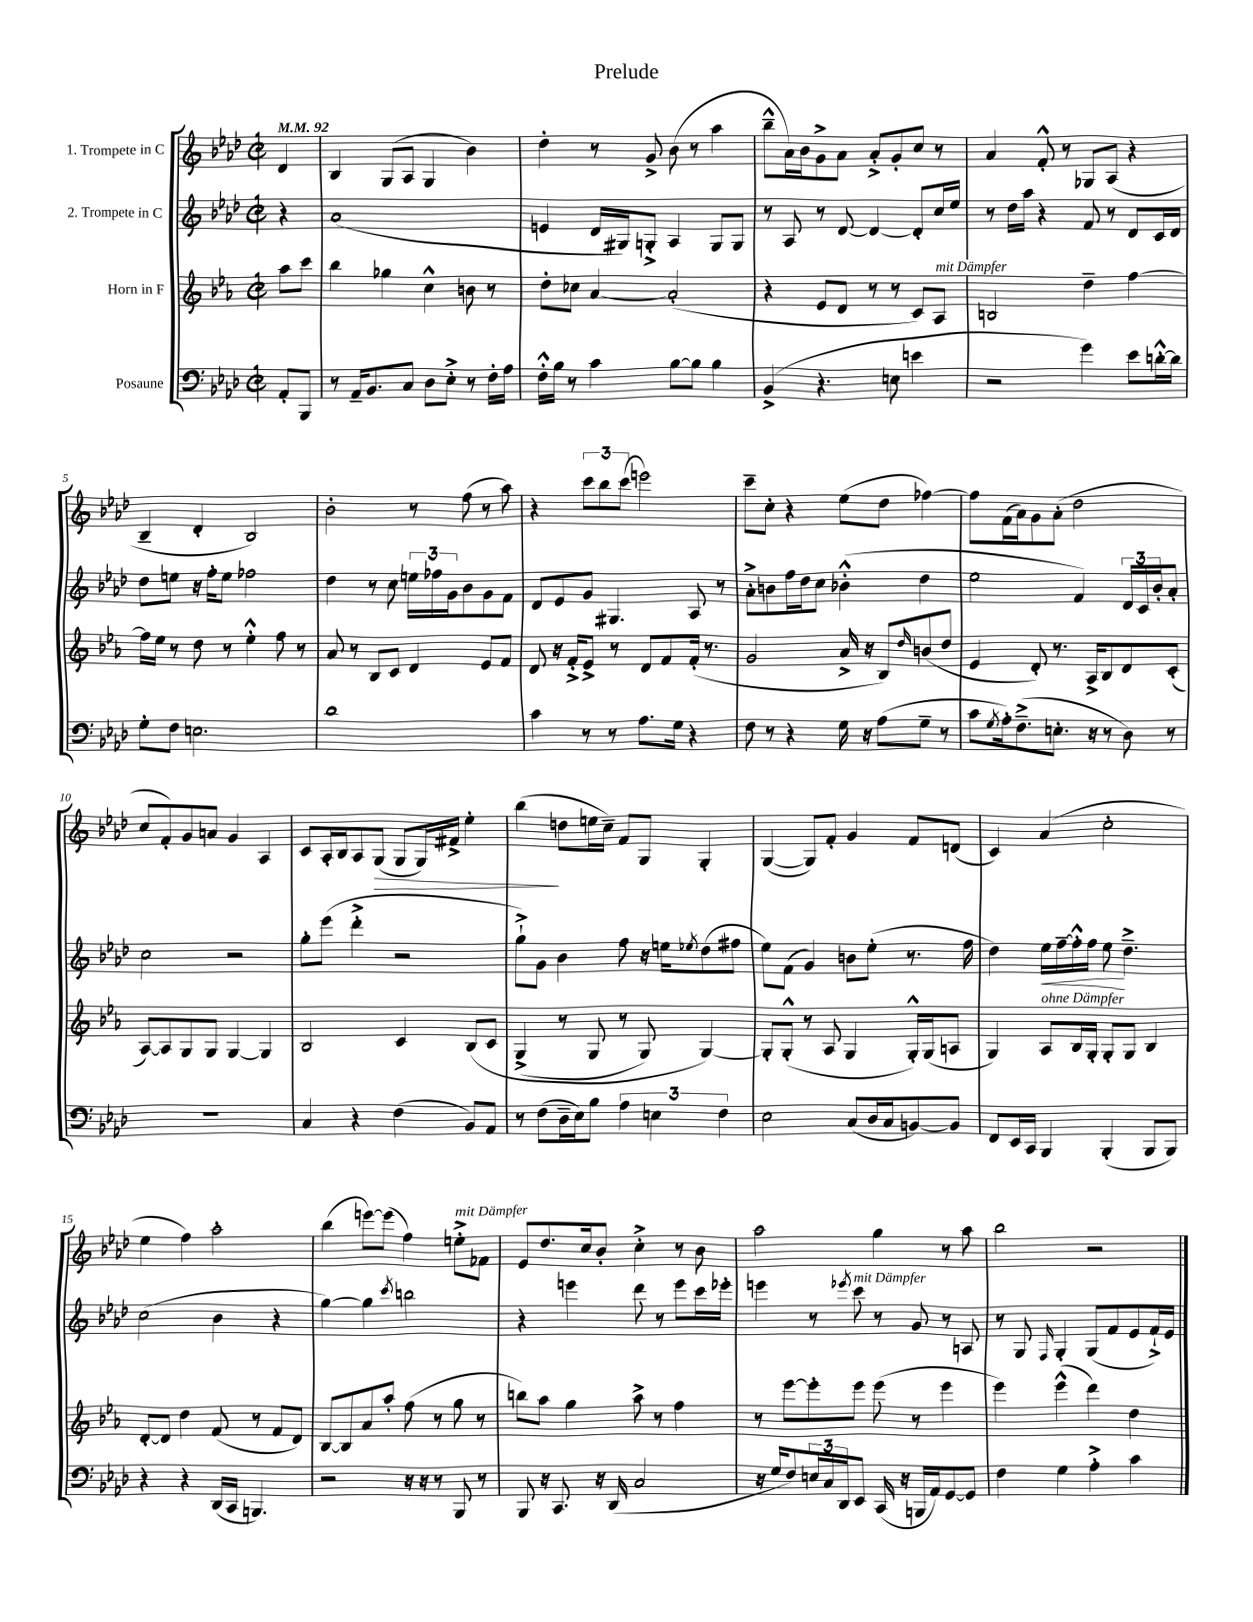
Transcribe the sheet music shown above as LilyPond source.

\header { title = "Prelude" }
<<
\new StaffGroup <<
\new Staff = "s0" \with { instrumentName = "1. Trompete in C" } {
    \clef treble \key aes \major \defaultTimeSignature \time 2/2 \partial 4 \tempo 4 = 92
    des'4 |
    bes4 g8( aes8 g4 bes'4) |
    des''4-. r8 g'8-> bes'8( r8 aes''4 |
    bes''8---^ aes'16) bes'16 g'8-> aes'8 aes'8-.-> g'8-. c''8 r8 |
    aes'4 f'8-.-^ r8 ges8 aes8( r4 |
    bes4-- des'4-. bes2) |
    bes'2-. r8 f''8( r8 aes''8) |
    r4 \tuplet 3/2 { c'''8 bes''8 c'''8( } e'''2) |
    c'''8-- c''8-. r4 ees''8( des''8 fes''4~) |
    fes''8 f'16( aes'16) g'8 aes'8-.( des''2 |
    c''8 f'8-.) g'8 a'8 g'4 aes4 |
    c'8 aes16-. bes16 aes8 g8\>( g8 g16) fis'16-> ees''4-. |
    bes''4\!( d''8 e''16 c''16--) f'8 g8 g4-. |
    g4~( g8) f'8-. g'4 f'8 d'8( |
    c'4) aes'4( c''2-. |
    ees''4 f''4) aes''2-. |
    bes''4( e'''8~) e'''8( f''4) e''8-.->^\markup { \italic "mit Dämpfer" } fes'8 |
    ees'8 des''8. c''16 bes'8-. c''4-.-> r8 bes'8 |
    aes''2 g''4 r8 aes''8 |
    bes''2 r2 \bar "|." |
}
\new Staff = "s1" \with { instrumentName = "2. Trompete in C" } {
    \clef treble \key aes \major \defaultTimeSignature \time 2/2 \partial 4
    r4 |
    aes'1( |
    e'4 des'16 gis16) g8-.-> aes4 g8 g8 |
    r8 aes8 r8 des'8~ des'4~ des'8-. c''16 ees''16 |
    r8 des''16 aes''16 r4 f'8 r8 des'8 c'16 des'16 |
    des''8 e''8 r16 f''16-. e''8 fes''2 |
    des''4 r8 c''8 \tuplet 3/2 { e''16 fes''16 g'16 } bes'8 g'8 f'8 |
    des'8 ees'8 g'8 gis4. aes8 r8 |
    aes'8-.-> b'8 f''16 des''16 c''8 bes'4-.-^( des''4 |
    ees''2 f'4) \tuplet 3/2 { des'16 c'16 bes'16-. } aes'8-. |
    c''2 r2 |
    g''8-. ees'''8( des'''4-.-> r2 |
    g''8-!->) g'8 bes'4 f''8 r16 e''16 \acciaccatura { ees''8 } des''8( fis''8 |
    ees''8) f'8( g'4) b'8 ees''8-.( r8. f''16 |
    des''4) ees''16\< f''16~-- f''16-.-^ f''16 ees''8\! des''4.---> |
    c''2( bes'4 r4 |
    g''4~) g''4 \acciaccatura { c'''8 } b''2 |
    r4 e'''4 des'''8 r8 e'''8 c'''16 ees'''16-. |
    e'''4 r8 \acciaccatura { ees'''8 } c'''8^\markup { \italic "mit Dämpfer" } r8 g'8 r8 a8 |
    r8 g8 \grace { f16 } g4-. g8( f'8 ees'8 f'16-!->) ees'16 \bar "|." |
}
\new Staff = "s2" \with { instrumentName = "Horn in F" } {
    \clef treble \key ees \major \defaultTimeSignature \time 2/2 \partial 4
    aes''8 c'''8 |
    bes''4 ges''4 c''4-^ b'8 r8 |
    d''8-. ces''8 aes'4~ aes'2-.( |
    r4 ees'8 d'8 r8 r8 c'8) aes8^\markup { \italic "mit Dämpfer" } |
    b2 d''4-- f''4~ |
    f''16 ees''16 r8 d''8 r8 ees''4-.-^ f''8 r8 |
    aes'8 r8 bes8 c'8 d'4 ees'8 f'8 |
    d'8 r16 f'16-.-> ees'8-> r8 d'8 f'8 f'16-.( r8. |
    g'2 aes'16-> r16 bes8) \grace { d''16 } b'8( d''8 |
    ees'4 d'8-.) r8. aes16-> bes8 d'8 c'8-.( |
    aes8~) aes8 g8 g8 g4~ g4 |
    bes2 c'4 bes8\( c'8 |
    g4->( r8 g8 r8 g8) g4~\) |
    g8-. g8-.-^( r8 aes8 g4 g16-.-^) g16( a8 |
    g4) aes8^\markup { \italic "ohne Dämpfer" } bes16 g16-. g8-. g8 bes4 |
    d'8~-. d'8 d''4 f'8( r8 f'8 d'8) |
    bes8~ bes8 aes'8 aes''8-. f''8( r8 g''8 r8 |
    b''8) aes''8 g''4 aes''8-> r8 f''4 |
    r8 ees'''8~ ees'''8-. ees'''8 ees'''8( r8 ees'''4 |
    ees'''4) ees'''4-^( d'''4) d''4 \bar "|." |
}
\new Staff = "s3" \with { instrumentName = "Posaune" } {
    \clef bass \key aes \major \defaultTimeSignature \time 2/2 \partial 4
    aes,8-. bes,,8 |
    r8 aes,16-- bes,8. c8 des8 ees8-.-> r8 f16-. aes16 |
    f16-.-^ bes16 r8 c'4 bes8~ bes8 bes4 |
    bes,4->( r4. e8 e'4 |
    r2 g'4) ees'8 d'16~-.-^ d'16 |
    g8-. f8 e2. |
    des'1 |
    c'4 r8 r8 aes8. g16 r4 |
    f8 r8 r4 g16 r16 aes8( g8-- r8 |
    c'8 \acciaccatura { g8 } aes16-.) f8.--->( e8.-. r16 r8 des8) r8 |
    R1 |
    c4 r4 f4( bes,8) aes,8 |
    r8 f8( des16-- ees16) bes8 \tuplet 3/2 { aes4 e4 f4 } |
    ees2 c8( des16 c16 b,8~) b,8 |
    f,8 ees,16 c,16 bes,,4 bes,,4-.( bes,,8 bes,,8) |
    r4 r4 des,16( c,16 b,,4.) |
    r2 r16 r16 r8 bes,,8 r8 |
    bes,,8 r16 c,8. r16 des,16( c2 |
    r16 g16 f8) \tuplet 3/2 { e16 c16 des,16 } ees,8 c,16( r16 b,,16 aes,16) g,8~ g,8 |
    f4 g4 aes4-.-> c'4 \bar "|." |
}
>>
>>
